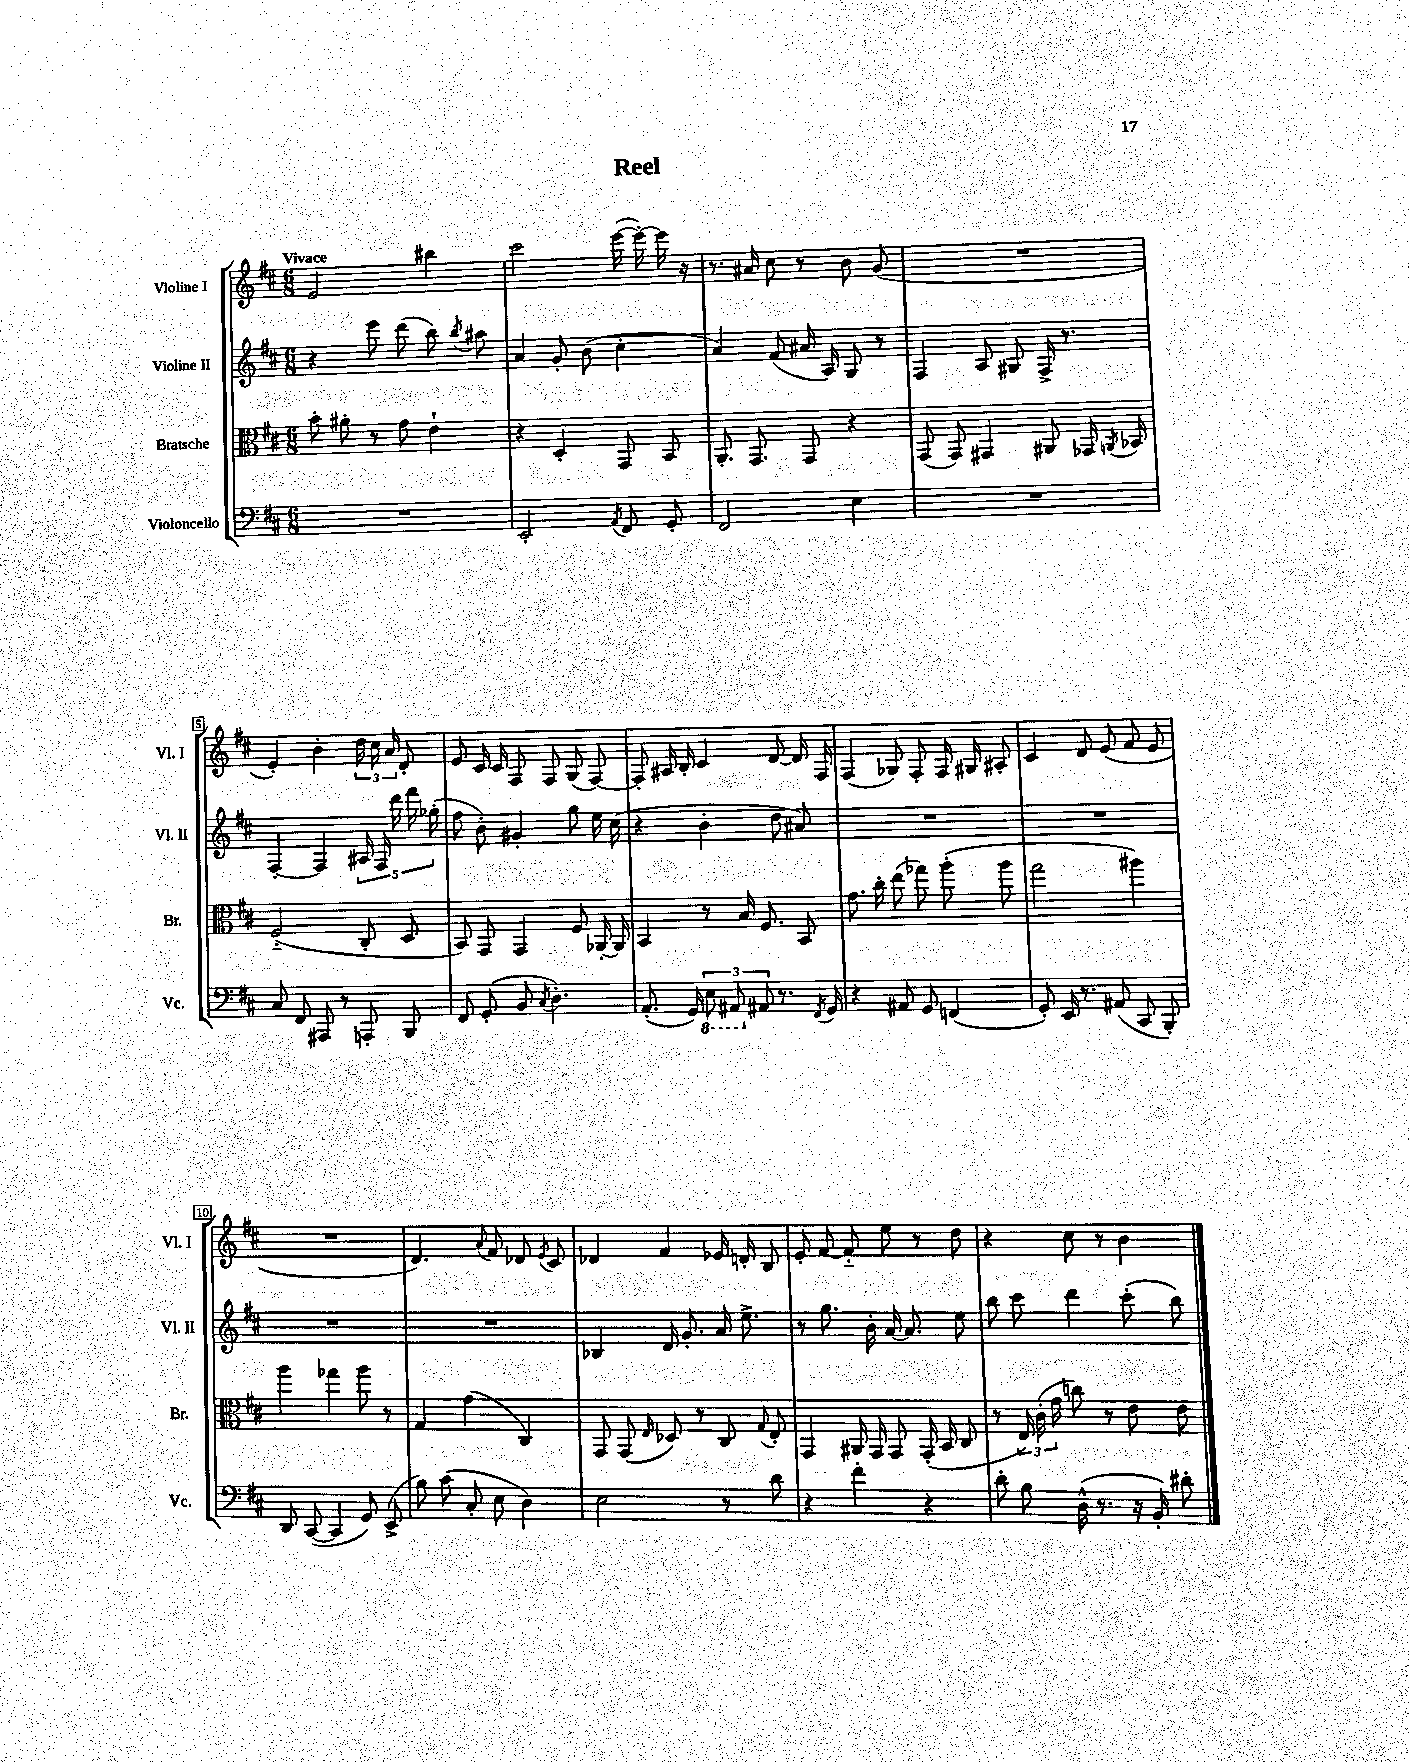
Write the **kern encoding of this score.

**kern	**kern	**kern	**kern
*part4	*part3	*part2	*part1
*staff4	*staff3	*staff2	*staff1
*I"Violoncello	*I"Bratsche	*I"Violine II	*I"Violine I
*I'Vc.	*I'Br.	*I'Vl. II	*I'Vl. I
*clefF4	*clefC3	*clefG2	*clefG2
*k[f#c#]	*k[f#c#]	*k[f#c#]	*k[f#c#]
*M6/8	*M6/8	*M6/8	*M6/8
=1	=1	=1	=1
!	!	!	!LO:TX:a:B:t=Vivace
2.r	8b'\	4r	2e/
.	8a#X'\	.	.
.	8r	8eee\	.
.	8g\	(8ddd\	.
.	4e`\	8bb\)	4bb#X\
.	.	8qbb/	.
.	.	8aa#X\	.
=2	=2	=2	=2
2EE'/	4r	4a/	2ccc#\
.	4D'/	8g'/	.
.	.	(8b\	.
8qAA/	.	.	.
8FF#/	8GG/	4cc#'\	([16eee\
.	.	.	16eee'\_)
8GG'/	8BB/	.	16eee\]
.	.	.	16r
=3	=3	=3	=3
2FF#/	8.AA'/	4a/)	8.r
.	8.GG/	.	16a#X/
.	.	(8f#/	8cc#\
.	8GG/	16a#X/	8r
.	.	16A/)	.
4E\	4r	8G/	8b\
.	.	8r	(8g/
=4	=4	=4	=4
2.r	(8GG/	4F#/	2.r
.	8GG/)	.	.
.	4GG#X/	8A/	.
.	.	8G#X/	.
.	8AA#X/	16F#^/	.
.	.	8.r	.
.	16GG-X/	.	.
.	8qAAn/	.	.
.	16BB-X/	.	.
!!LO:LB:g=z
=5	=5	=5	=5
8C#/	(2F#/	[4F#'/	4e'/)
8FF#/	.	.	.
8AAA#X/	.	4F#/]	4b'\
8r	.	.	.
8AAAn'/	8C#'/	20A#X/	24dd\
.	.	.	24cc#\
.	.	20F#/	.
.	.	.	24a/
.	.	20ddd\	.
8BBB/	8D/	.	8d'/
.	.	20fff#\	.
.	.	(20gg-X'\	.
=6	=6	=6	=6
8FF#/	8BB/)	8ff#\	8e/
(8GG'/	8GG/	8b'\)	16c#/
.	.	.	16c#/
8BB/	4GG/	4g#X'/	8F#/
8qC#/	.	.	.
4.D'\)	.	.	8F#/
.	8F#/	8gg\	(8G/
.	[16AA-X'/	16ee\	[8F#/)
.	16AA-/]	(16cc#\	.
=7	=7	=7	=7
(8.AA'/	4BB/	4r	8F#'/]
.	.	.	16A#X/
16GG/)	.	.	16B'/
*8ba	*	*	*
12EE\	8r	4b'\	4c#/
12AAA#X/	.	.	.
.	16B/	.	.
*X8ba	*	*	*
12AA#X/	.	.	.
.	8.F#/	.	.
8.r	.	8dd\	[8d/
.	8BB/	8a#X/)	16d/]
8qFF#/	.	.	.
16GG/	.	.	16F#/
=8	=8	=8	=8
4r	8.g\	2.r	(4F#/
.	16cc#'\	.	.
8AA#X/	(8ee\	.	8G-X/)
8GG/	8gg-X\)	.	8F#'/
(4FFn/	(8aa'\	.	16F#/
.	.	.	16G#X/
.	8aa\	.	8A#X'/
=9	=9	=9	=9
8GG'/)	2gg\	2.r	4c#/
16EE/	.	.	.
8.r	.	.	.
.	.	.	8d/
(8AA#X/	.	.	(8e/
8CC#/	4aa#X\)	.	8f#/
8BBB'/)	.	.	8e/
!!LO:LB:g=z
=10	=10	=10	=10
8DD/	4aa\	2.r	2.r
([8CC#/	.	.	.
4CC#/]	4gg-X\	.	.
8GG/)	8aa\	.	.
(8EE^/	8r	.	.
=11	=11	=11	=11
8B\)	4G/	2.r	4.d/)
(8c#\	.	.	.
8C#'/	(4g\	.	.
.	.	.	8qqa/
8E\	.	.	8f#/
4D\)	4C#/)	.	8d-X/
.	.	.	8qe/
.	.	.	8c#/
=12	=12	=12	=12
2E\	8GG/	4B-X/	4d-X/
.	(8GG/	.	.
.	16qqE/	.	.
.	8D-X/)	16d/	4f#/
.	.	8.g'/	.
.	8r	.	.
8r	8C#/	16a/	16e-X/
.	.	8.ee^\	16dn'/
.	8qqG/	.	.
8d\	8E'/	.	8B/
=13	=13	=13	=13
4r	4GG/	8r	8e'/
.	.	8.gg\	[8f#/
4f#'\	16AA#X/	.	8f#/]
.	16GG/	16b'\	.
.	8GG/	[16a/	8ee\
.	.	8.a/]	.
4r	(16GG'/	.	8r
.	16BB/	.	.
.	8C#/	8ee\	8dd\
=14	=14	=14	=14
8d'\	8r	8bb\	4r
8B\	24E/)	8ccc#\	.
.	(24c#'\	.	.
.	24g\	.	.
(16D^^\	8ccn\)	4ddd\	8cc#\
8.r	.	.	.
.	8r	.	8r
16r	8e\	(8ccc#'\	4b\
16BB'/)	.	.	.
8d#X'\	8e\	8bb\)	.
==	==	==	==
*-	*-	*-	*-
